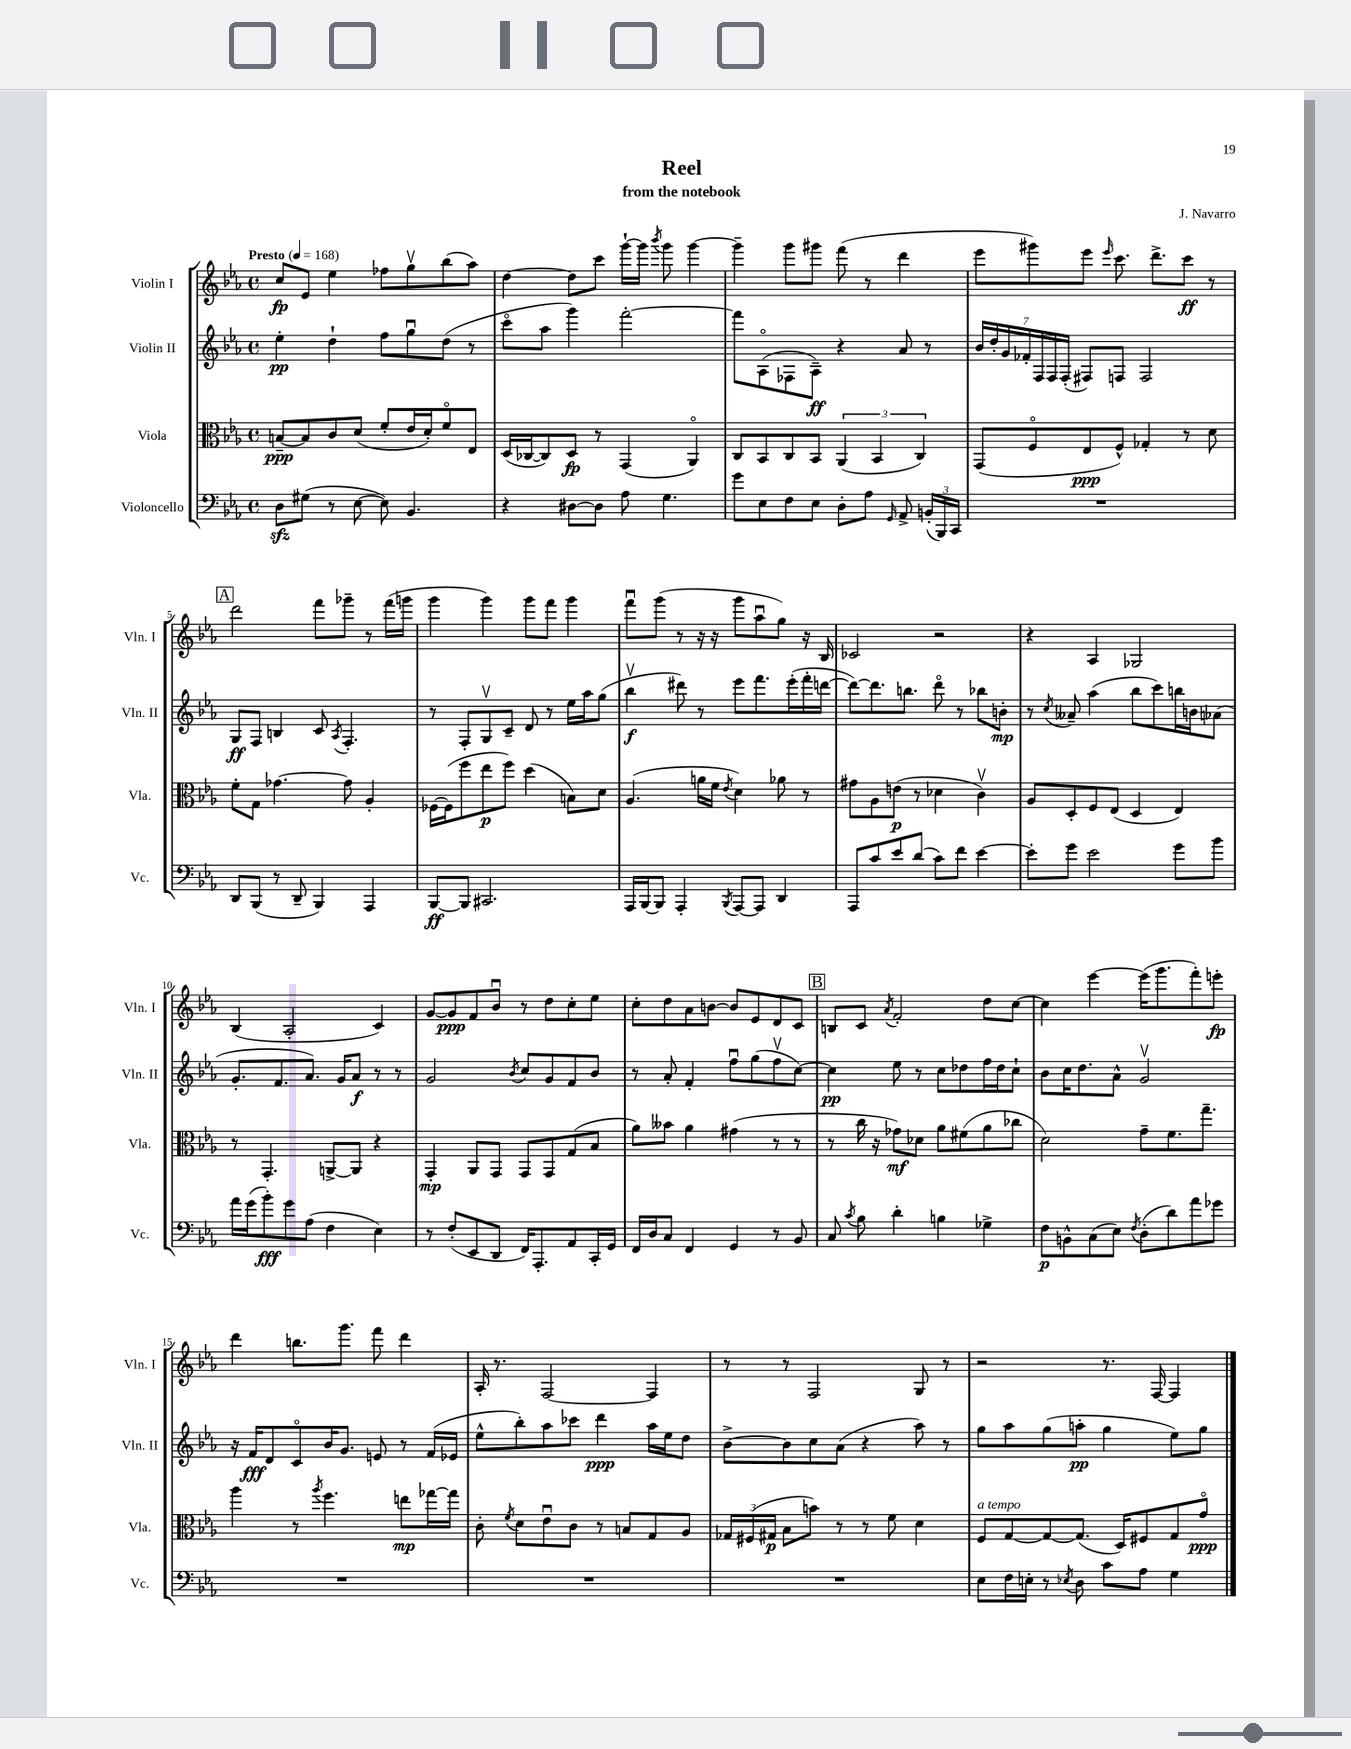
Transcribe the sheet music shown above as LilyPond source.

\header { title = "Reel" composer = "J. Navarro" subtitle = "from the notebook" }
<<
\new StaffGroup <<
\new Staff = "s0" \with { instrumentName = "Violin I" shortInstrumentName = "Vln. I" } {
    \clef treble \key ees \major \defaultTimeSignature \time 4/4 \tempo "Presto" 4 = 168
    \autoBeamOff c''8[\fp ees'8] ees''4 fes''8[ g''8\upbow bes''8( aes''8]) |
    d''4~ d''8[ c'''8] g'''16[~-! g'''16] \acciaccatura { bes'''8 } g'''8 g'''4~ |
    g'''4-- g'''8[ gis'''8] f'''8( r8 d'''4 |
    ees'''8[ gis'''8) ees'''8] \grace { ees'''16 } c'''8. d'''8.[-> c'''8]\ff r8 |
    \mark \markup { \box "A" } d'''2 f'''8[ ges'''8]-- r8 f'''16[( g'''16] |
    g'''4 g'''4) g'''8[ f'''8] g'''4 |
    f'''8[\downbow g'''8]( r8 r16 r16 g'''8[ aes''8\downbow g''8]) r16 bes16 |
    ces'2 r2 |
    r4 aes4 ges2 |
    bes4( aes2-. c'4) |
    g'8[~ g'8\ppp f'8 bes'8]\downbow r8 d''8[ c''8-. ees''8] |
    c''8[-. d''8 aes'8 b'8]~ b'8[ ees'8 d'8 c'8] |
    \mark \markup { \box "B" } b8[ c'8] \acciaccatura { aes'8 } f'2-. d''8[ c''8]~ |
    c''4 ees'''4~ ees'''16[( g'''8. f'''8-.) e'''8]-.\fp |
    d'''4 b''8.[ g'''8.] f'''8 d'''4 |
    aes16-. r8. f2~ f4 |
    r8 r8 f2 g8 r8 |
    r2 r8. f16~ f4 \bar "|." |
}
\new Staff = "s1" \with { instrumentName = "Violin II" shortInstrumentName = "Vln. II" } {
    \clef treble \key ees \major \defaultTimeSignature \time 4/4
    \autoBeamOff ees''4-.\pp d''4-! f''8[ g''8\downbow d''8]( r8 |
    c'''8[\flageolet aes''8] g'''4) f'''2~-. |
    f'''8[ aes8\flageolet( fes8 aes8]--\ff) r4 aes'8 r8 |
    \tuplet 7/4 { bes'16[ d''16-. g'16 fes'16-. f16 f16 f16]-.( } fis8[) f8] f2 |
    \mark \markup { \box "A" } g8[\ff f8] b4 c'8 \acciaccatura { aes8 } f4.-. |
    r8 f8[-. g8\upbow c'8]-- d'8 r8 ees''16[ aes''16 g''8]( |
    bes''4\upbow\f dis'''8) r8 ees'''8[ f'''8. ees'''16-.( f'''16-. d'''16]~ |
    d'''8[~) d'''8. b''8.] d'''8\flageolet r8 bes''8[ b'8]-.\mp |
    r8 \acciaccatura { c''8 } aeses'8-- aes''4( bes''8[ c'''8) b''16 b'16 aes'8]( |
    g'8.[-. f'8. aes'8.]) g'16[ aes'8]\f r8 r8 |
    g'2 \acciaccatura { bes'8 } c''8[ g'8 f'8 bes'8] |
    r8 aes'8-. f'4-. f''8[\downbow g''8( f''8\upbow c''8]~) |
    \mark \markup { \box "B" } c''4\pp ees''8 r8 c''8[ des''8 f''16 des''16 c''8]-! |
    bes'8[ c''16 d''8. aes'8]-^ g'2\upbow |
    r16 f'16[\fff d'8 c'8\flageolet bes'16 g'8.] e'8 r8 f'16[( ees'16] |
    ees''8[-^ bes''8-.) aes''8 ces'''8] d'''4\ppp aes''16[ ees''16 d''8] |
    bes'8[~-> bes'8 c''8 aes'8]( r4 aes''8) r8 |
    g''8[ aes''8 g''8( a''8]-.\pp g''4 ees''8[) g''8] \bar "|." |
}
\new Staff = "s2" \with { instrumentName = "Viola" shortInstrumentName = "Vla." } {
    \clef alto \key ees \major \defaultTimeSignature \time 4/4
    \autoBeamOff b8[~--\ppp b8 c'8 d'8]( f'8[-. ees'16 d'16-.) f'8\flageolet ees8] |
    d16[( ces16~ ces8) d8]\fp r8 g,4( aes,4\flageolet) |
    c8[ bes,8 c8 bes,8] \tuplet 3/2 { aes,4( bes,4 c4) } |
    g,8[( f8\flageolet ees8\ppp f8]-^) ges4-. r8 d'8 |
    \mark \markup { \box "A" } f'8[-. g8] ges'4.~ ges'8 aes4-. |
    fes16[~ fes16( f''8 ees''8\p f''8]) d''4( b8[) d'8] |
    aes4.( a'16[ f'16] \acciaccatura { ees'8 } d'4) aes'8 r8 |
    gis'8[ aes8 e'8]\p( r8 des'4 c'4\upbow) |
    aes8[ d8-. f8 ees8]( d4 ees4) |
    r8 g,4.-. a,8[~-> a,8] r4 |
    g,4-.\mp aes,8[ g,8] g,8[ g,8 g8( bes8] |
    aes'8[) beses'8] aes'4 gis'4( r8 r8 |
    \mark \markup { \box "B" } r8 c''16 r16 ges'8[\mf) des'8] aes'8[ fis'8( aes'8 ces''8] |
    d'2) g'8[-- f'8. g''8.]-- |
    aes''4 r8 \acciaccatura { aes''8 } f''4. e''8[\mp ges''16~ ges''16] |
    c'8-. \acciaccatura { f'8 } d'8[ ees'8\downbow c'8] r8 b8[ g8 aes8] |
    \tuplet 3/2 { ges16[ fis16( gis16]\p } bes8[ b'8]) r8 r8 f'8 d'4 |
    f8[^\markup { \italic "a tempo" } g8~ g8~ g8.]( d16[) fis8 g8 g'8]\flageolet\ppp \bar "|." |
}
\new Staff = "s3" \with { instrumentName = "Violoncello" shortInstrumentName = "Vc." } {
    \clef bass \key ees \major \defaultTimeSignature \time 4/4
    \autoBeamOff d8[\sfz gis8]( r8 ees8~ ees8) bes,4. |
    r4 dis8[~ dis8] aes8 g4. |
    g'8[ ees8 f8 ees8] d8[-. aes8] \grace { g,16 } aes,8-> \tuplet 3/2 { b,16[-.( bes,,16) c,16] } |
    R1 |
    \mark \markup { \box "A" } d,8[ bes,,8]( r8 d,8-- bes,,4) aes,,4 |
    bes,,8[~\ff bes,,8] cis,2. |
    aes,,16[ bes,,16~ bes,,8] aes,,4-. \acciaccatura { bes,,8 } aes,,8[~ aes,,8] d,4 |
    aes,,8[ c'8 ees'8 d'8]( c'8[) f'8] ees'4~ |
    ees'8[-. g'8] ees'2 g'8[ bes'8] |
    aes'16[ g'16( bes'8-.\fff) g'8 aes8]( f4 ees4) |
    r8 f8[-.( ees,8 d,8] f,16[) aes,,8.-. aes,8 c,16-. g,16] |
    f,16[ d16 c8] f,4 g,4 r8 bes,8 |
    \mark \markup { \box "B" } c8 \acciaccatura { c'8 } bes8 d'4-. b4 ges4-> |
    f8[\p b,8-^ c8( ees8]) \acciaccatura { f8 } d8[-.( d'8) aes'8 ges'8] |
    R1 |
    R1 |
    R1 |
    ees8[ f16 e16]-. r8 \acciaccatura { ees8 } d8 c'8[ aes8] g4 \bar "|." |
}
>>
>>
